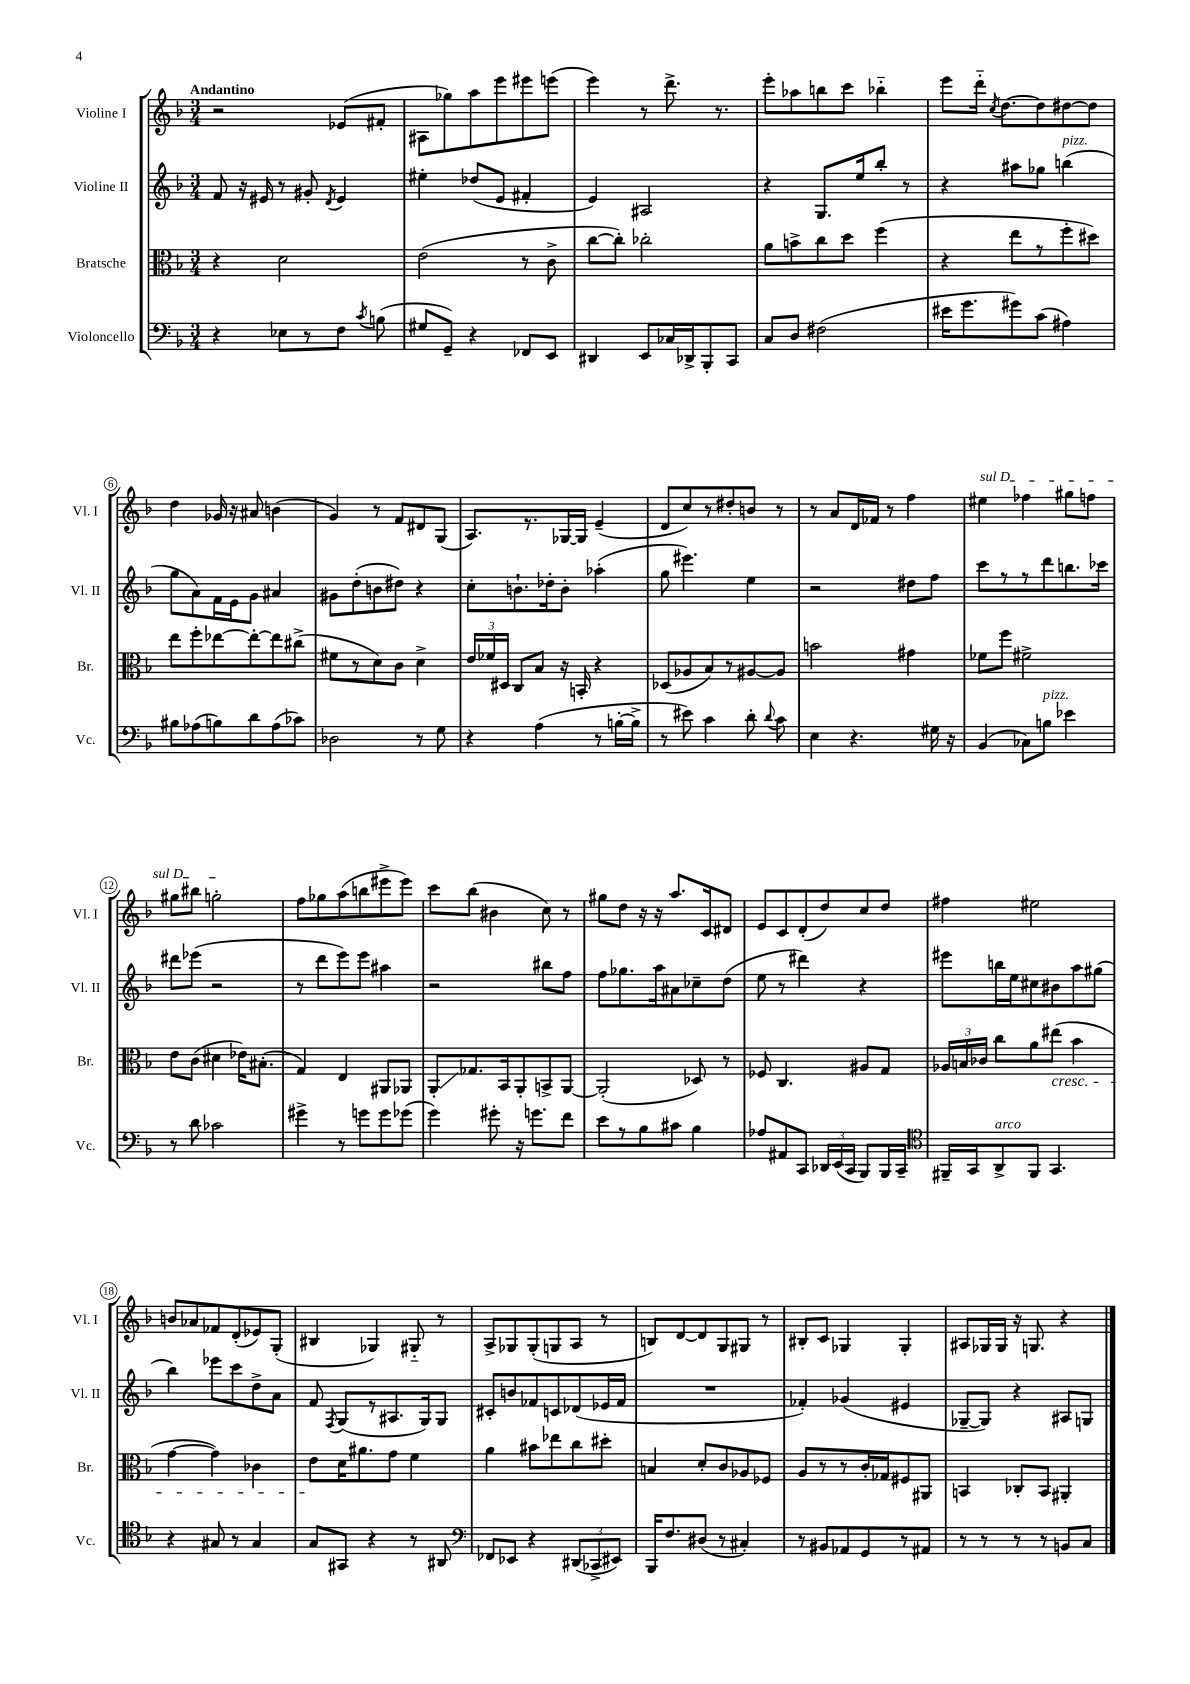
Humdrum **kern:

**kern	**kern	**kern	**kern
*staff4	*staff3	*staff2	*staff1
*clefF4	*clefC3	*clefG2	*clefG2
*k[b-]	*k[b-]	*k[b-]	*k[b-]
*M3/4	*M3/4	*M3/4	*M3/4
4r	4r	8f/	2r
.	.	16r	.
.	.	16e#/	.
8E-\L	2d\	8r	.
8r	.	8g#'/	.
.	.	8qd/	.
8F\J	.	4e#/	(8e-/L
8qc/	.	.	.
(8B\	.	.	8f#'/J
=	=	=	=
8G#/L	(2e\	4ee#'\	8A#\L
8GG~/J)	.	.	8gg-\)
4r	.	(8dd-/L	8aa\
.	.	8e/J	8eee\
8FF-/L	8r	4f#'/	8eee#\
8EE/J	8c^\	.	(8eee\J
=	=	=	=
4DD#/	[8cc\L	4e/)	4eee\)
.	8cc'\]J)	.	.
8EE/L	2cc-'\	2A#/	8r
16C-/L	.	.	8.ddd^\
16DD-^/J	.	.	.
8BBB-'/	.	.	.
.	.	.	8.r
8CC/J	.	.	.
=	=	=	=
8C/L	8a\L	4r	8eee'\L
8D/J	8b^\	.	8aa-\
(2F#\	8cc\	8.G/L	8bb\
.	8dd\J	.	8ccc\J
.	.	16ee/k	.
.	(4ff\	8bb-'/J	4bb-'~\
.	.	8r	.
=	=	=	=
16e#\LK	4r	4r	8eee\L
8.g\	.	.	.
.	.	.	16ddd'~\Jk
.	.	.	8qcc/
.	.	.	[8.dd\L
8g#\)	8ee\L	8aa#\L	.
(8c\J	8r	8gg-\J	8dd\]
4A#\)	8ff'\	(4bb\	[8dd#\
.	8dd#\J)	.	8dd#\]J
=	=	=	=
8B#\L	8ee\L	8gg\L	4dd\
(8A-\	8ff'\	8a\)	.
8B\)	[8ee-\	16f\L	16g-/
.	.	16e\J	16r
8d\	8ee-'\_	8g\J	8a#/
(8A-\	8ee-\]	4a#/	(4b\
8c-\J)	(8cc#^\J	.	.
=	=	=	=
2D-\	8f#\L	8g#\L	4g/)
.	8r	(8dd'\	.
.	8d\)	8b\	8r
.	8c\J	8dd#\J)	8f/L
8r	4d^\	4r	8d#/
8G\	.	.	(8G/J
=	=	=	=
4r	24e/LL	8cc'\L	8.A/L)
.	24f-/	.	.
.	24D#/JJ	.	.
.	8C/L	8.b`\	.
.	.	.	8.r
(4A\	8B-/J	.	.
.	.	16dd-'\k	.
.	16r	8b'\J	[16G-/L
.	16BB'/	.	16G-/]JJ
8r	4r	(4aa-'\	(4e~/
[16B'\LL	.	.	.
16B^\]JJ	.	.	.
=	=	=	=
8r	(8D-/L	8gg\	8d/L
8e#\)	8A-/	4.eee#\)	8cc/)
4c\	8B-/)	.	8r
.	8r	.	8dd#'/
8d'\	[8A#/	4ee\	8b/J
8qqd/	.	.	.
8c\	8A#/]J	.	8r
=	=	=	=
4E\	2b\	2r	8r
.	.	.	8a/L
4.r	.	.	16d/L
.	.	.	16f-/JJ
.	.	.	8r
.	4g#\	8dd#\L	4ff\
16G#\	.	8ff\J	.
16r	.	.	.
=	=	=	=
(4BB-/	8f-\L	8ccc\L	4ee#\
.	8ff\J	8r	.
8C-\L)	2f#^\	8r	4ff-\
8B\J	.	8ddd\	.
4e-\	.	8.bb\	8gg#\L
.	.	.	8ff\J
.	.	16ccc-\Jk	.
=	=	=	=
8r	8e\L	8ddd#\L	8gg#\L
8d\	(8c\J	(8eee-\J	8bb#\J
2c-\	4d#\	2r	2gg'\
.	16e-\LK)	.	.
.	(8.B#'\J	.	.
=	=	=	=
4g#^\	4G/)	8r	8ff\L
.	.	8ddd\L	8gg-\
8r	4E/	8eee\)	(8aa\
8g\L	.	8eee\J	8bb\
8g\	8AA#/L	4aa#\	8eee#^\
(8g-\J	8AA-/J	.	8eee#\J)
=	=	=	=
4g\)	8AA'/L	2r	8ccc\L
.	8.G-/	.	(8bb-\J
8g#'\	.	.	4b#\
.	16BB-/k	.	.
16r	8AA'/	.	.
8.g\L	.	.	.
.	8BB^/	8bb#\L	8cc\)
8f\J	[8AA/J	8ff\J	8r
=	=	=	=
8e\L	(2AA'/]	8ff\L	8gg#\L
8r	.	8.gg-\	8dd\J
8B-\	.	.	16r
.	.	16aa\k	16r
8c#\J	.	8a#\	8.aa/L
4B-\	8D-/)	8cc-~\	.
.	.	.	16c/k
.	8r	(8dd\J	8d#/J
=	=	=	=
8A-/L	8F-/	8ee\	8e/L
8AA#/	4.C/	8r	8c/
8CC/J	.	4ddd#\)	(8d'/
24DD-/LL	.	.	8dd/)
(24EE/	.	.	.
24CC/JJ	.	.	.
8BBB-/L)	8A#/L	4r	8cc/
16BBB-/L	8G/J	.	8dd/J
16CC~/JJ	.	.	.
=	=	=	=
*clefC4	*	*	*
16FF#~/LL	24A-/LL	8eee#\L	4ff#\
.	24B/	.	.
16GG/J	.	.	.
.	24c-/JJ	.	.
8AA^/	8cc\L	16bb\L	.
.	.	16ee\J	.
8FF#/J	8a\	8cc#\	2ee#\
4.GG/	(8ee#\J	8b#\	.
.	4b-\	8aa\	.
.	.	(8gg#\J	.
=	=	=	=
4r	[4g\	4bb-\)	8b/L
.	.	.	8a-/
8G#/	4g\])	8eee-\L	8f-/
8r	.	8ccc\	(8d'/
4G#/	4c-\	8dd^\	8e-/)
.	.	8a\J	(8G'/J
=	=	=	=
8G/L	8e\L	8f/	4B#/
.	.	8qF/	.
8GG#/J	16d\K	(8G/L	.
.	8.a#\	.	.
4r	.	8r	4G-/)
.	8g\J	8.A#/	.
8r	4f\	.	8G#'~/
.	.	16G/k)	.
8AA#/	.	8G/J	8r
=	=	=	=
*clefF4	*	*	*
8FF-/L	4a\	8c#'/L	8A^/L
8EE-/J	.	8b/	8G-/
4r	8b#\L	8f-/	(8G-'/
.	8ee-\	8c/	8G/
(12DD#/L	8cc\	(8d-/	8A/J
12CC-^/	.	.	.
.	8dd#'\J	16e-/L	8r
12EE#/J)	.	.	.
.	.	16f-/JJ	.
=	=	=	=
16BBB-/LK	4B/	2.r	8B/L)
8.F/	.	.	.
.	.	.	[8d/
(8D#/J	8d'/L	.	8d/]
8r	8c/	.	8G/
4C#'/)	8A-/	.	8G#/J
.	8F-/J	.	8r
=	=	=	=
8r	8A/L	4f-'/)	8B#'/L
8BB#/L	8r	.	8c/J
8AA-/	8r	(4g-/	4G-/
8GG/	16c'/L	.	.
.	16G-/J	.	.
8r	8F#/	4e#/	4G-'/
8AA#/J	8AA#/J	.	.
=	=	=	=
8r	4BB/	[8G-~/L	8A#/L
8r	.	8G-/]J)	16G-/L
.	.	.	16G-/JJ
8r	8C-'/L	4r	16r
.	.	.	8.G/
8r	8BB/J	.	.
8BB/L	4AA#'/	8A#/L	4r
8C/J	.	8G/J	.
==	==	==	==
*-	*-	*-	*-
